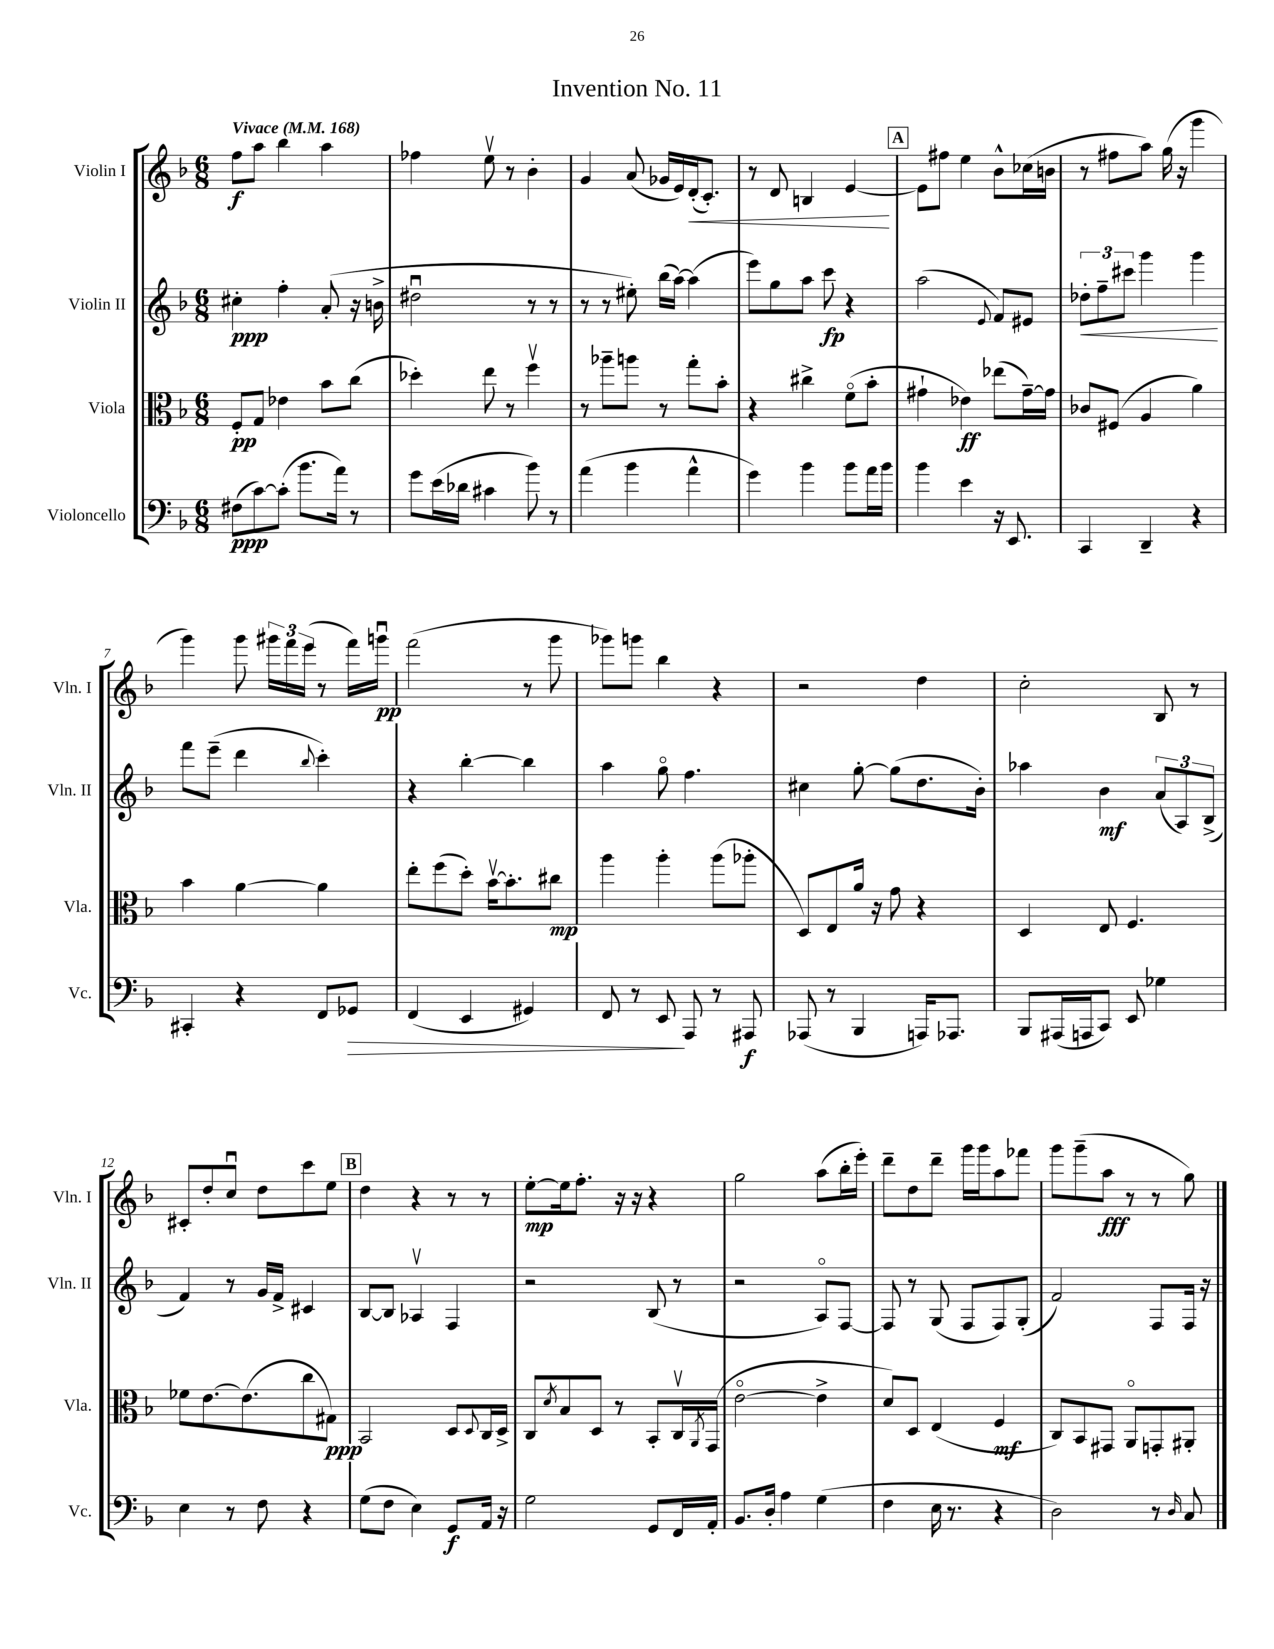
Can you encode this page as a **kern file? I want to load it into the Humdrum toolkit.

**kern	**dynam	**kern	**dynam	**kern	**dynam	**kern	**dynam
*part4	*part4	*part3	*part3	*part2	*part2	*part1	*part1
*staff4	*staff4	*staff3	*staff3	*staff2	*staff2	*staff1	*staff1
*I"Violoncello	*	*I"Viola	*	*I"Violin II	*	*I"Violin I	*
*I'Vc.	*	*I'Vla.	*	*I'Vln. II	*	*I'Vln. I	*
*clefF4	*	*clefC3	*	*clefG2	*	*clefG2	*
*k[b-]	*	*k[b-]	*	*k[b-]	*	*k[b-]	*
*M6/8	*	*M6/8	*	*M6/8	*	*M6/8	*
*MM168	*	*MM168	*	*MM168	*	*MM168	*
=1	=1	=1	=1	=1	=1	=1	=1
!	!	!	!	!	!	!LO:TX:a:B:t=Vivace	!
(8F#X\L	ppp	8F'/L	pp	4cc#X'\	ppp	8ff\L	f
[8c\)	.	8G/J	.	.	.	8aa\J	.
(8c'\J]	.	4e-X\	.	4ff'\	.	4bb-\	.
8.b-\L	.	.	.	.	.	.	.
.	.	8b-\L	.	(8a'/	.	4aa\	.
16a\Jk)	.	.	.	.	.	.	.
8r	.	(8cc\J	.	16r	.	.	.
.	.	.	.	16bn^\	.	.	.
=2	=2	=2	=2	=2	=2	=2	=2
8g\L	.	4dd-X'\)	.	2dd#Xu\	.	4ff-X\	.
(16e\L	.	.	.	.	.	.	.
16d-X\JJ	.	.	.	.	.	.	.
4c#X\	.	8ee\	.	.	.	8eev\	.
.	.	8r	.	.	.	8r	.
8b-\)	.	4ffv\	.	8r	.	4b-'\	.
8r	.	.	.	8r	.	.	.
=3	=3	=3	=3	=3	=3	=3	=3
(4a\	.	8r	.	8r	.	4g/	.
.	.	8aa-X~\L	.	8r	.	.	.
4b-\	.	8aan\J	.	8ee#X'\)	.	(8a/	.
.	.	8r	.	(16bb-\LL	.	16g-X/LL	.
.	.	.	.	[16aa\JJ)	.	16e/)	.
!	!	!	!	!	!	!	!LO:HP:b
4a^^\	.	8gg'\L	.	(4aa\]	.	(16d'/J	<
.	.	.	.	.	.	8.c'/J)	.
.	.	8b-'\J	.	.	.	.	.
=4	=4	=4	=4	=4	=4	=4	=4
4g\)	.	4r	.	8eee\L)	.	8r	.
.	.	.	.	8gg\	.	8d/	.
4b-\	.	4cc#X^\	.	8aa\J	.	4Bn/	.
.	.	.	.	8ccc\	fp	.	.
8b-\L	.	(8f\L	.	4r	.	[4e/	.
16a\L	.	8b-'\J	.	.	.	.	.
16b-\JJ	.	.	.	.	.	.	.
.	.	.	.	.	.	.	[
!!LO:REH:place=s1:t=A
=5	=5	=5	=5	=5	=5	=5	=5
4b-\	.	4g#X`\	.	(2aa\	.	8e\L]	.
.	.	.	.	.	.	8ff#X\J	.
4e\	.	4e-X\)	ff	.	.	4ee\	.
.	.	.	.	8qqe/	.	.	.
16r	.	(8ee-X\L	.	8f/L)	.	8b-^^\L	.
8.EE/	.	.	.	.	.	.	.
.	.	[16g#~\L)	.	8e#X/J	.	(16cc-X\L	.
.	.	16g#\JJ]	.	.	.	16bn\JJ	.
=6	=6	=6	=6	=6	=6	=6	=6
!	!	!	!	!	!LO:HP:b	!	!
4CC/	.	8c-X/L	.	12dd-X'\L	<	8r	.
.	.	.	.	12ff~\	.	.	.
.	.	(8F#X/J	.	.	.	8ff#X\L	.
.	.	.	.	12ccc#X\J	.	.	.
4DD~/	.	4A/	.	4ggg\	.	8aa\J)	.
.	.	.	.	.	.	(16gg\	.
.	.	.	.	.	.	16r	.
4r	.	4a\)	.	4ggg\	.	4ggg\	.
.	.	.	.	.	[	.	.
!!LO:LB:g=z
=7	=7	=7	=7	=7	=7	=7	=7
4CC#X'/	.	4b-\	.	8fff\L	.	4ggg\)	.
.	.	.	.	(8eee~\J	.	.	.
4r	.	[4a\	.	4ddd\	.	8ggg\	.
.	.	.	.	.	.	24ggg#X\LL	.
.	.	.	.	.	.	24fff\	.
.	.	.	.	.	.	(24eee\JJ	.
.	.	.	.	8qqbb-/	.	.	.
8FF/L	.	4a\]	.	4ccc'\)	.	8r	.
!	!LO:HP:b	!	!	!	!	!	!
8GG-X/J	>	.	.	.	.	16fff\LL)	.
.	.	.	.	.	.	16gggnu\JJ	pp
=8	=8	=8	=8	=8	=8	=8	=8
(4FF/	.	8ee'\L	.	4r	.	(2fff\	.
.	.	(8ff\	.	.	.	.	.
4EE/	.	8dd'\J)	.	[4bb-'\	.	.	.
.	.	[16b-v\KL	.	.	.	.	.
.	.	8.b-'\]	.	.	.	.	.
4GG#X/)	.	.	.	4bb-\]	.	8r	.
.	.	8cc#X\J	mp	.	.	8ggg\	.
=9	=9	=9	=9	=9	=9	=9	=9
8FF/	.	4aa\	.	4aa\	.	8ggg-X\L)	.
8r	.	.	.	.	.	8gggn\J	.
8EE/	.	4aa'\	.	8gg\	.	4bb-\	.
8AAA/	]	.	.	4.ff\	.	.	.
8r	.	(8aa\L	.	.	.	4r	.
8AAA#X/	f	8aa-X'\J	.	.	.	.	.
=10	=10	=10	=10	=10	=10	=10	=10
(8AAA-X/	.	8D/L)	.	4cc#X\	.	2r	.
8r	.	8E/	.	.	.	.	.
4BBB-/	.	16a/Jk	.	[8gg'\	.	.	.
.	.	16r	.	.	.	.	.
.	.	8g\	.	(8gg\L]	.	.	.
16AAAn/KL)	.	4r	.	8.dd\	.	4dd\	.
8.AAA-X/J	.	.	.	.	.	.	.
.	.	.	.	16b-'\Jk)	.	.	.
=11	=11	=11	=11	=11	=11	=11	=11
8BBB-/L	.	4D/	.	4aa-X\	.	2cc'\	.
(16AAA#X/L	.	.	.	.	.	.	.
16AAAn/J	.	.	.	.	.	.	.
8CC/J)	.	8E/	.	4b-\	mf	.	.
8EE/	.	4.F/	.	.	.	.	.
4G-X\	.	.	.	(12a/L	.	8B-/	.
.	.	.	.	12A/)	.	.	.
.	.	.	.	.	.	8r	.
.	.	.	.	(12B-^/J	.	.	.
!!LO:LB:g=z
=12	=12	=12	=12	=12	=12	=12	=12
4E\	.	8f-X\L	.	4f/)	.	8c#X'/L	.
.	.	[8.e\	.	.	.	8dd'/	.
8r	.	.	.	8r	.	8ccu/J	.
.	.	(8.e\]	.	.	.	.	.
8F\	.	.	.	16g/LL	.	8dd\L	.
.	.	.	.	16f^/JJ	.	.	.
4r	.	8cc\	.	4c#X/	.	8ccc\	.
.	.	8G#X\J)	ppp	.	.	8ee\J	.
!!LO:REH:place=s1:t=B
=13	=13	=13	=13	=13	=13	=13	=13
(8G\L	.	2BB-/	.	[8B-/L	.	4dd\	.
8F\J	.	.	.	8B-/J]	.	.	.
4E\)	.	.	.	4A-Xv/	.	4r	.
8GG/L	f	8D/L	.	4F/	.	8r	.
.	.	8qqD/	.	.	.	.	.
16AA/Jk	.	16C/L	.	.	.	8r	.
16r	.	16D^/JJ	.	.	.	.	.
=14	=14	=14	=14	=14	=14	=14	=14
2G\	.	8C/L	.	2r	.	[8ee'\L	mp
.	.	8qd/	.	.	.	.	.
.	.	8B-/	.	.	.	16ee\k]	.
.	.	.	.	.	.	8.ff'\J	.
.	.	8D/J	.	.	.	.	.
.	.	8r	.	.	.	16r	.
.	.	.	.	.	.	16r	.
8GG/L	.	8BB-'/L	.	(8B-/	.	4r	.
16FF/L	.	16Cv/L	.	8r	.	.	.
.	.	8qAA/	.	.	.	.	.
16AA'/JJ	.	(16GG/JJ	.	.	.	.	.
=15	=15	=15	=15	=15	=15	=15	=15
8.BB-/L	.	[2e\	.	2r	.	2gg\	.
16D'/Jk	.	.	.	.	.	.	.
4A\	.	.	.	.	.	.	.
(4G\	.	4e^\]	.	8A/L)	.	(8aa\L	.
.	.	.	.	[8F/J	.	16bb-'\L	.
.	.	.	.	.	.	16eee'\JJ)	.
=16	=16	=16	=16	=16	=16	=16	=16
4F\	.	8d/L)	.	8F/]	.	8ddd~\L	.
.	.	8D/J	.	8r	.	8dd\	.
16E\	.	(4E/	.	(8G/	.	8ddd~\J	.
8.r	.	.	.	.	.	.	.
.	.	.	.	8F/L	.	16ggg\LL	.
.	.	.	.	.	.	16ggg\J	.
4r	.	4F/	mf	8F/)	.	8aa\	.
.	.	.	.	(8G'/J	.	8fff-X\J	.
=17	=17	=17	=17	=17	=17	=17	=17
2D\)	.	8C/L)	.	2f/)	.	8ggg\L	.
.	.	8BB-/	.	.	.	(8ggg~\	.
.	.	8GG#X/J	.	.	.	8aa\J	fff
.	.	8AA/L	.	.	.	8r	.
8r	.	8GGn'/	.	8F/L	.	8r	.
16qqD/	.	.	.	.	.	.	.
8C/	.	8AA#X'/J	.	16F/Jk	.	8gg\)	.
.	.	.	.	16r	.	.	.
==	==	==	==	==	==	==	==
*-	*-	*-	*-	*-	*-	*-	*-
